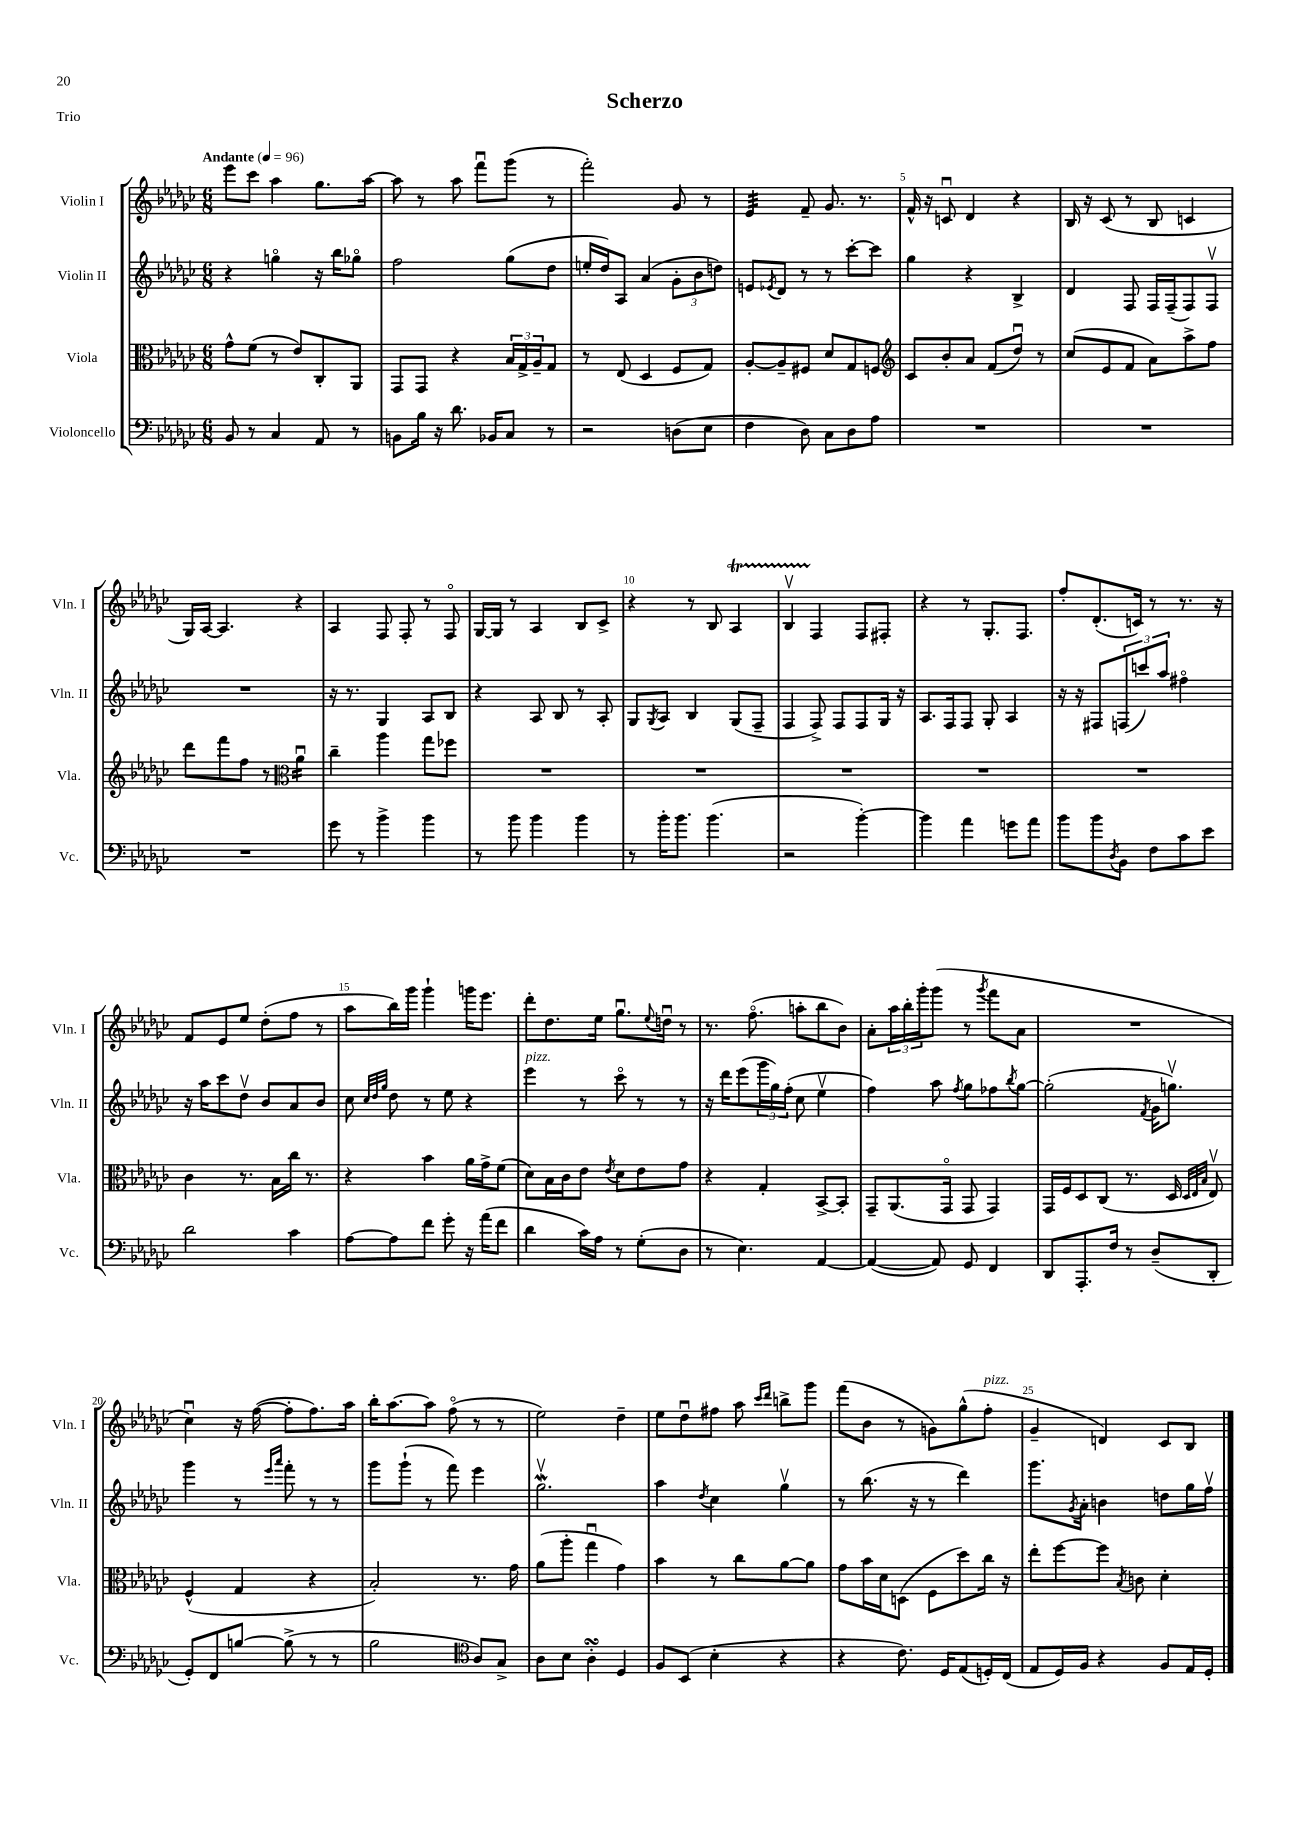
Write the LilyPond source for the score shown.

\header { title = "Scherzo" piece = "Trio" }
<<
\new StaffGroup <<
\new Staff = "s0" \with { instrumentName = "Violin I" shortInstrumentName = "Vln. I" } {
    \clef treble \key ges \major \numericTimeSignature \time 6/8 \tempo "Andante" 4 = 96
    ees'''8 ces'''8 aes''4 ges''8. aes''16~ |
    aes''8 r8 aes''8 f'''8\downbow ges'''8( r8 |
    f'''2-.) ges'8 r8 |
    ees'4:32 f'8-- ges'8. r8. |
    f'16-^ r16 c'8\downbow des'4 r4 |
    bes16 r16 ces'8( r8 bes8 c'4 |
    ges16) aes16~ aes4. r4 |
    aes4 f8 f8-. r8 f8\flageolet |
    ges16~ ges16 r8 aes4 bes8 ces'8-> |
    r4 r8 bes8 aes4\startTrillSpan |
    bes4\upbow f4\stopTrillSpan f8 fis8-. |
    r4 r8 ges8.-. f8. |
    f''8-. des'8.-.( c'16) r8 r8. r16 |
    f'8 ees'8 ees''8 des''8-.( f''8 r8 |
    aes''8 bes''16) ges'''16 ges'''4-! g'''16 ees'''8. |
    des'''8-. des''8. ees''16 ges''8.\downbow \appoggiatura { ees''8 } d''16\downbow r8 |
    r8. f''8.\flageolet( a''8-. bes''8 bes'8) |
    aes'8-. \tuplet 3/2 { aes''16 bes''16-. ges'''16-. } ges'''8( r8 \acciaccatura { ges'''8 } f'''8 aes'8 |
    R2. |
    ces''4\downbow) r16 f''16~( f''8-. f''8.) aes''16 |
    bes''16-. aes''8.~ aes''8 f''8\flageolet( r8 r8 |
    ees''2) des''4-- |
    ees''8 des''8\downbow fis''8 aes''8 \grace { ces'''16 des'''16 } b''8-> ges'''8 |
    f'''8( bes'8 r8 g'8) ges''8-^( f''8-.^\markup { \italic "pizz." } |
    ges'4-- d'4) ces'8 bes8 \bar "|." |
}
\new Staff = "s1" \with { instrumentName = "Violin II" shortInstrumentName = "Vln. II" } {
    \clef treble \key ges \major \numericTimeSignature \time 6/8
    r4 g''4\flageolet r16 bes''16 ges''8\flageolet |
    f''2 ges''8( des''8 |
    e''16-. des''16) aes8 aes'4( \tuplet 3/2 { ges'8-. bes'8 d''8) } |
    e'8 \acciaccatura { ees'8 } des'8 r8 r8 ces'''8~-. ces'''8 |
    ges''4 r4 bes4-> |
    des'4 f8 f16 f16--( f8) f8\upbow |
    R2. |
    r16 r8. ges4 aes8 bes8 |
    r4 aes8 bes8 r8 aes8-. |
    ges8 \acciaccatura { ges8 } aes8 bes4 ges8( f8-- |
    f4 f8->) f8 f8 ges16 r16 |
    aes8. f16 f8 ges8-. aes4 |
    r16 r16 fis8 \tuplet 3/2 { f8( c'''8) aes''8 } fis''4\flageolet |
    r16 aes''16 ces'''8 des''8\upbow bes'8 aes'8 bes'8 |
    ces''8 \grace { ces''32 des''32 ges''32 } des''8 r8 ees''8 r4 |
    ees'''4^\markup { \italic "pizz." } r8 ces'''8\flageolet r8 r8 |
    r16 des'''16 ees'''8( \tuplet 3/2 { ges'''16 ges''16) f''16-.( } ces''8 ees''4\upbow |
    f''4) aes''8 \acciaccatura { f''8 } ges''8 fes''8 \acciaccatura { bes''8 } ges''8~ |
    ges''2-.( \acciaccatura { f'8 } ges'16 g''8.\upbow) |
    ges'''4 r8 \grace { ees'''16 aes'''16 } f'''8-. r8 r8 |
    ges'''8 ges'''8-!( r8 f'''8) ees'''4 |
    ges''2.\upbow\mordent |
    aes''4 \acciaccatura { des''8 } ces''4 ges''4\upbow |
    r8 bes''8.( r16 r8 des'''4) |
    ges'''8. \acciaccatura { ges'8 } aes'16-. b'4 d''8 ges''16 f''16\upbow \bar "|." |
}
\new Staff = "s2" \with { instrumentName = "Viola" shortInstrumentName = "Vla." } {
    \clef alto \key ges \major \numericTimeSignature \time 6/8
    ges'8-^ f'8( r8 ees'8) ces8-. aes,8 |
    ges,8 ges,8 r4 \tuplet 3/2 { bes16 ges16-> aes16-- } ges8 |
    r8 ees8( des4 f8 ges8) |
    aes8~-. aes8-- fis8 des'8 ges8 f8 |
    \clef treble ces'8 bes'8-. aes'8 f'8( des''8\downbow) r8 |
    ces''8( ees'8 f'8 aes'8) aes''8-> f''8 |
    des'''8 f'''8 f''8 r8 \clef alto aes'4:16\downbow |
    ces''4-- aes''4 ges''8 fes''8 |
    R2. |
    R2. |
    R2. |
    R2. |
    R2. |
    ces'4 r8. bes16 ces''16 r8. |
    r4 bes'4 aes'16 ges'16-> f'8( |
    des'8) bes16 ces'16 ees'8 \acciaccatura { ees'8 } des'8 ees'8 ges'8 |
    r4 ges4-. bes,8~-> bes,8-. |
    ges,8-- aes,8.( ges,16\flageolet ges,8 ges,4) |
    ges,16 f16 des8 ces8( r8. des16 \grace { des32 ees32 bes32 } ees8\upbow) |
    f4-^( ges4 r4 |
    bes2-.) r8. ges'16 |
    aes'8( aes''8-. ges''4\downbow ges'4) |
    bes'4 r8 ces''8 aes'8~ aes'8 |
    ges'8 bes'16 des'16 d8( f8 des''8) ces''16 r16 |
    ees''8-. f''8~ f''8 \acciaccatura { bes8 } c'8 des'4-. \bar "|." |
}
\new Staff = "s3" \with { instrumentName = "Violoncello" shortInstrumentName = "Vc." } {
    \clef bass \key ges \major \numericTimeSignature \time 6/8
    bes,8 r8 ces4 aes,8 r8 |
    b,8 bes16 r16 des'8. bes,16 ces8 r8 |
    r2 d8( ees8 |
    f4 des8) ces8 des8 aes8 |
    R2. |
    R2. |
    R2. |
    ges'8 r8 bes'4-> bes'4 |
    r8 bes'8 bes'4 bes'4 |
    r8 bes'16-. bes'8. bes'4.( |
    r2 bes'4~-.) |
    bes'4 aes'4 g'8 aes'8 |
    bes'8 bes'8 \acciaccatura { des8 } bes,8 f8 ces'8 ees'8 |
    des'2 ces'4 |
    aes8~ aes8 f'8 ges'8-. r16 aes'16( f'8 |
    des'4 ces'16) aes16 r8 ges8-.( des8 |
    r8 ees4.) aes,4~ |
    aes,4~( aes,8) ges,8 f,4 |
    des,8 aes,,8.-. f16 r8 des8--( des,8-. |
    ges,8-.) f,8 b8~ b8->( r8 r8 |
    bes2 \clef tenor aes8) ges8-> |
    aes8 bes8 aes4-.\turn des4 |
    f8 bes,8( bes4-. r4 |
    r4 ces'8.) des16 ees8( d16-.) ces16( |
    ees8 des16) f16 r4 f8 ees16 des16-. \bar "|." |
}
>>
>>
\layout { \context { \Score \override BarNumber.break-visibility = ##(#f #t #t) barNumberVisibility = #(every-nth-bar-number-visible 5) } }
